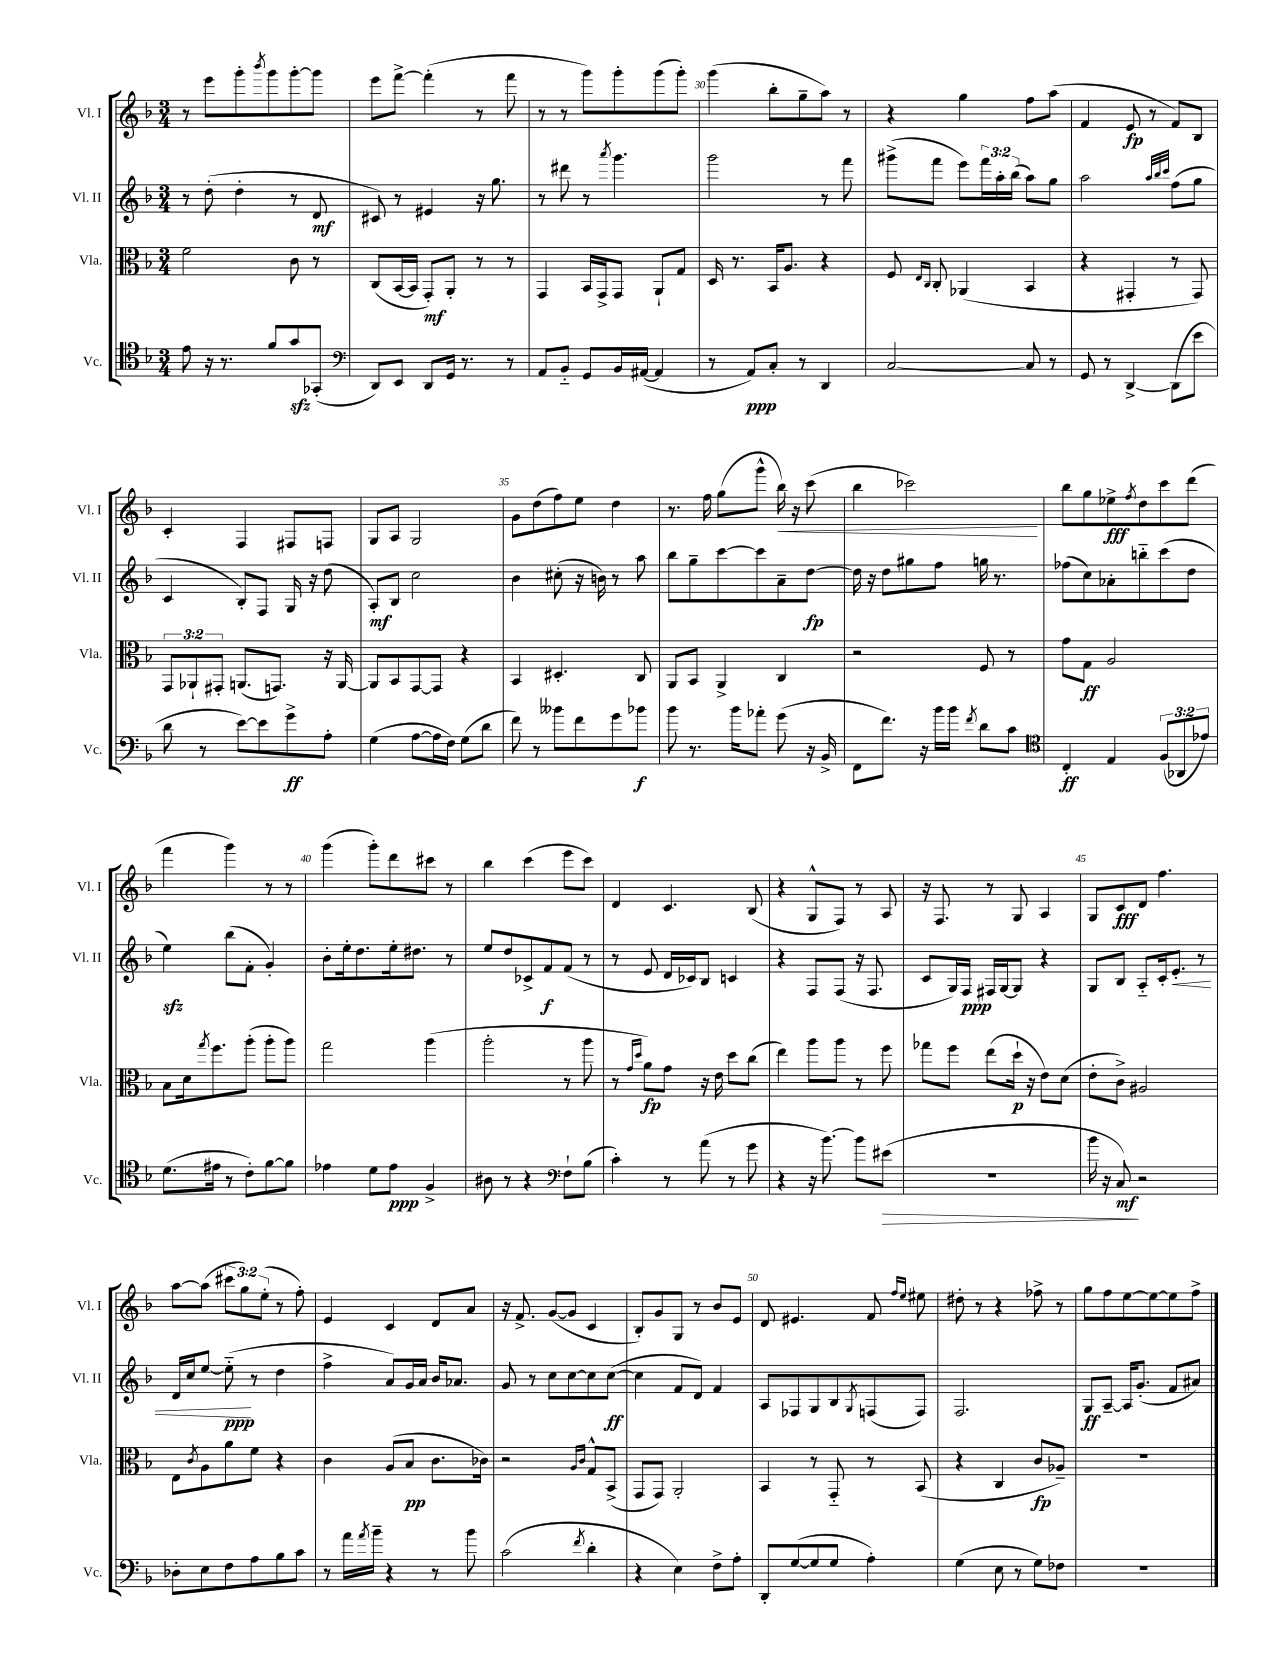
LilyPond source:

<<
\new StaffGroup <<
\new Staff = "s0" \with { instrumentName = "Vl. I" shortInstrumentName = "Vl. I" } {
    \clef treble \key f \major \numericTimeSignature \time 3/4 \override Staff.TupletNumber.text = #tuplet-number::calc-fraction-text
    r8 e'''8 g'''8-. \acciaccatura { bes'''8 } g'''8 g'''8~-. g'''8 |
    e'''8 f'''8~-> f'''4-.( r8 f'''8 |
    r8 r8 g'''8) g'''8-. g'''8( g'''8-.) |
    g'''4( bes''8-. g''8-- a''8) r8 |
    r4 g''4 f''8 a''8( |
    f'4 e'8\fp r8 f'8) bes8 |
    c'4-. f4 fis8 f8 |
    g8 a8 g2 |
    g'8 d''8( f''8) e''8 d''4 |
    r8. f''16 g''8( g'''8-^ bes''16\<) r16 c'''8( |
    bes''4 ces'''2\!) |
    bes''8 g''8 ees''8->\fff \acciaccatura { f''8 } d''8 c'''8 d'''8( |
    f'''4 g'''4) r8 r8 |
    g'''4( g'''8-.) d'''8 cis'''8 r8 |
    bes''4 c'''4( e'''8 c'''8) |
    d'4 c'4. bes8( |
    r4 g8-^ f8) r8 a8 |
    r16 f8. r8 g8 a4 |
    g8 c'8\fff d'8 f''4. |
    a''8~ a''8( \tuplet 3/2 { cis'''8 g''8) e''8-.( } r8 f''8-.) |
    e'4 c'4 d'8 a'8 |
    r16 f'8.-> g'8~( g'8 c'4 |
    bes8-.) g'8 g8 r8 bes'8 e'8 |
    d'8 eis'4. f'8 \grace { f''16 e''16 } eis''8 |
    dis''8-. r8 r4 fes''8-> r8 |
    g''8 f''8 e''8~ e''8~ e''8 f''8-> \bar "|." |
}
\new Staff = "s1" \with { instrumentName = "Vl. II" shortInstrumentName = "Vl. II" } {
    \clef treble \key f \major \numericTimeSignature \time 3/4 \override Staff.TupletNumber.text = #tuplet-number::calc-fraction-text
    r8 d''8-.( d''4-. r8 d'8\mf |
    cis'8) r8 eis'4 r16 g''8. |
    r8 dis'''8 r8 \acciaccatura { a'''8 } g'''4. |
    g'''2 r8 f'''8 |
    gis'''8->( f'''8 e'''8) \tuplet 3/2 { f'''16 a''16-. bes''16( } a''8) g''8 |
    a''2 \grace { a''32 bes''32 c'''32 } f''8( g''8 |
    c'4 bes8-.) f8 g16 r16 d''8( |
    a8-.\mf) bes8 c''2 |
    bes'4 cis''8-.( r16 b'16) r8 a''8 |
    bes''8 g''8-- c'''8~ c'''8 a'8-- d''8~\fp |
    d''16 r16 d''8 gis''8 f''8 g''16 r8. |
    fes''8( c''8) aes'8-. b''8-_ c'''8( d''8 |
    e''4\sfz) bes''8( f'8-. g'4-.) |
    bes'8-. e''16-. d''8. e''16-. dis''8. r8 |
    e''8 d''8 ces'8-> f'8\f f'8( r8 |
    r8 e'8 d'16 ces'16) bes8 c'4 |
    r4 f8 f8( r16 f8. |
    c'8 g16) f16\ppp fis16 g16~ g8 r4 |
    g8 bes8 a8-_ c'16-. e'8.-.\< r8 |
    d'16 c''16 e''8~ e''8-_\ppp\!( r8 d''4 |
    f''4-> a'8) g'16 a'16 bes'16 aes'8. |
    g'8 r8 c''8 c''8~ c''8 c''8~\ff( |
    c''4 f'8 d'8) f'4 |
    a8 fes8 g8 bes8 \acciaccatura { g8 } f8( f8) |
    f2. |
    g8\ff a8~-- a16 g'8.-.( f'8 ais'8) \bar "|." |
}
\new Staff = "s2" \with { instrumentName = "Vla." shortInstrumentName = "Vla." } {
    \clef alto \key f \major \numericTimeSignature \time 3/4 \override Staff.TupletNumber.text = #tuplet-number::calc-fraction-text
    f'2 c'8 r8 |
    c8( bes,16~ bes,16 g,8-.\mf) a,8-. r8 r8 |
    g,4 bes,16 g,16-> g,8 a,8-! g8 |
    d16 r8. bes,16 a8. r4 |
    f8 \grace { e16 c16 } c8-. aes,4( bes,4 |
    r4 gis,4-. r8 gis,8) |
    \tuplet 3/2 { g,8 aes,8-! gis,8-. } a,8.( g,8.) r16 a,16~ |
    a,8 bes,8 g,8~ g,8 r4 |
    bes,4 dis4.-. c8 |
    a,8 bes,8 a,4-> c4 |
    r2 f8 r8 |
    g'8 g8\ff a2 |
    bes8 d'16 \acciaccatura { g''8 } f''8. a''8-.( a''8-. a''8) |
    g''2 a''4( |
    a''2-. r8 a''8 |
    r8 \grace { g'16 d''16 } a'8\fp) g'8 r16 e'16 d''8 c''8( |
    e''4) a''8 a''8 r8 f''8 |
    ges''8 f''8 e''8( d''16-!\p r16 e'8) d'8( |
    e'8-. c'8->) ais2 |
    e8 \acciaccatura { c'8 } a8 a'8 f'8 r4 |
    c'4 a8( bes8\pp c'8. ces'16) |
    r2 \grace { a16 c'16 } g8-^ bes,8->( |
    g,8 g,8) a,2-. |
    bes,4 r8 g,8-_ r8 bes,8( |
    r4 c4 c'8\fp aes8--) |
    R2. \bar "|." |
}
\new Staff = "s3" \with { instrumentName = "Vc." shortInstrumentName = "Vc." } {
    \clef tenor \key f \major \numericTimeSignature \time 3/4 \override Staff.TupletNumber.text = #tuplet-number::calc-fraction-text
    e'8 r16 r8. f'8 g'8\sfz ges,8-.( |
    \clef bass d,8) e,8 d,8 g,16 r8. r8 |
    a,8 bes,8-_ g,8 bes,16 ais,16~( ais,4 |
    r8 a,8\ppp) c8-. r8 d,4 |
    c2~ c8 r8 |
    g,8 r8 d,4~-> d,8( e'8 |
    d'8 r8 e'8~) e'8 g'8->\ff a8-. |
    g4( a8~ a16 f16) g8( d'8 |
    f'8) r8 beses'8 f'8 g'8 bes'8\f |
    bes'8 r8. bes'16 aes'8-. g'8( r16 bes,16-> |
    f,8 f'8.) r16 bes'16 bes'16 \acciaccatura { f'8 } d'8 c'8 |
    \clef tenor c4-.\ff e4 \tuplet 3/2 { f8( aes,8 ees'8) } |
    d'8.( eis'16 r8 c'8-.) f'8~ f'8 |
    ees'4 d'8 ees'8\ppp f4-> |
    ais8 r8 r4 \clef bass f8-! bes8( |
    c'4-.) r8 a'8( r8 g'8 |
    r4 r16 bes'8.~) bes'8 eis'8\>( |
    R2. |
    bes'16 r16 c8\mf\!) r2 |
    des8-. e8 f8 a8 bes8 c'8 |
    r8 a'16 \acciaccatura { a'8 } bes'16-- r4 r8 bes'8 |
    c'2( \acciaccatura { f'8 } d'4-. |
    r4 e4) f8-> a8-. |
    d,8-. g8~( g8 g8 a4-.) |
    g4( e8 r8 g8) fes8 |
    R2. \bar "|." |
}
>>
>>
\layout { \context { \Score currentBarNumber = #27 \override BarNumber.break-visibility = ##(#f #t #t) barNumberVisibility = #(every-nth-bar-number-visible 5) } }
